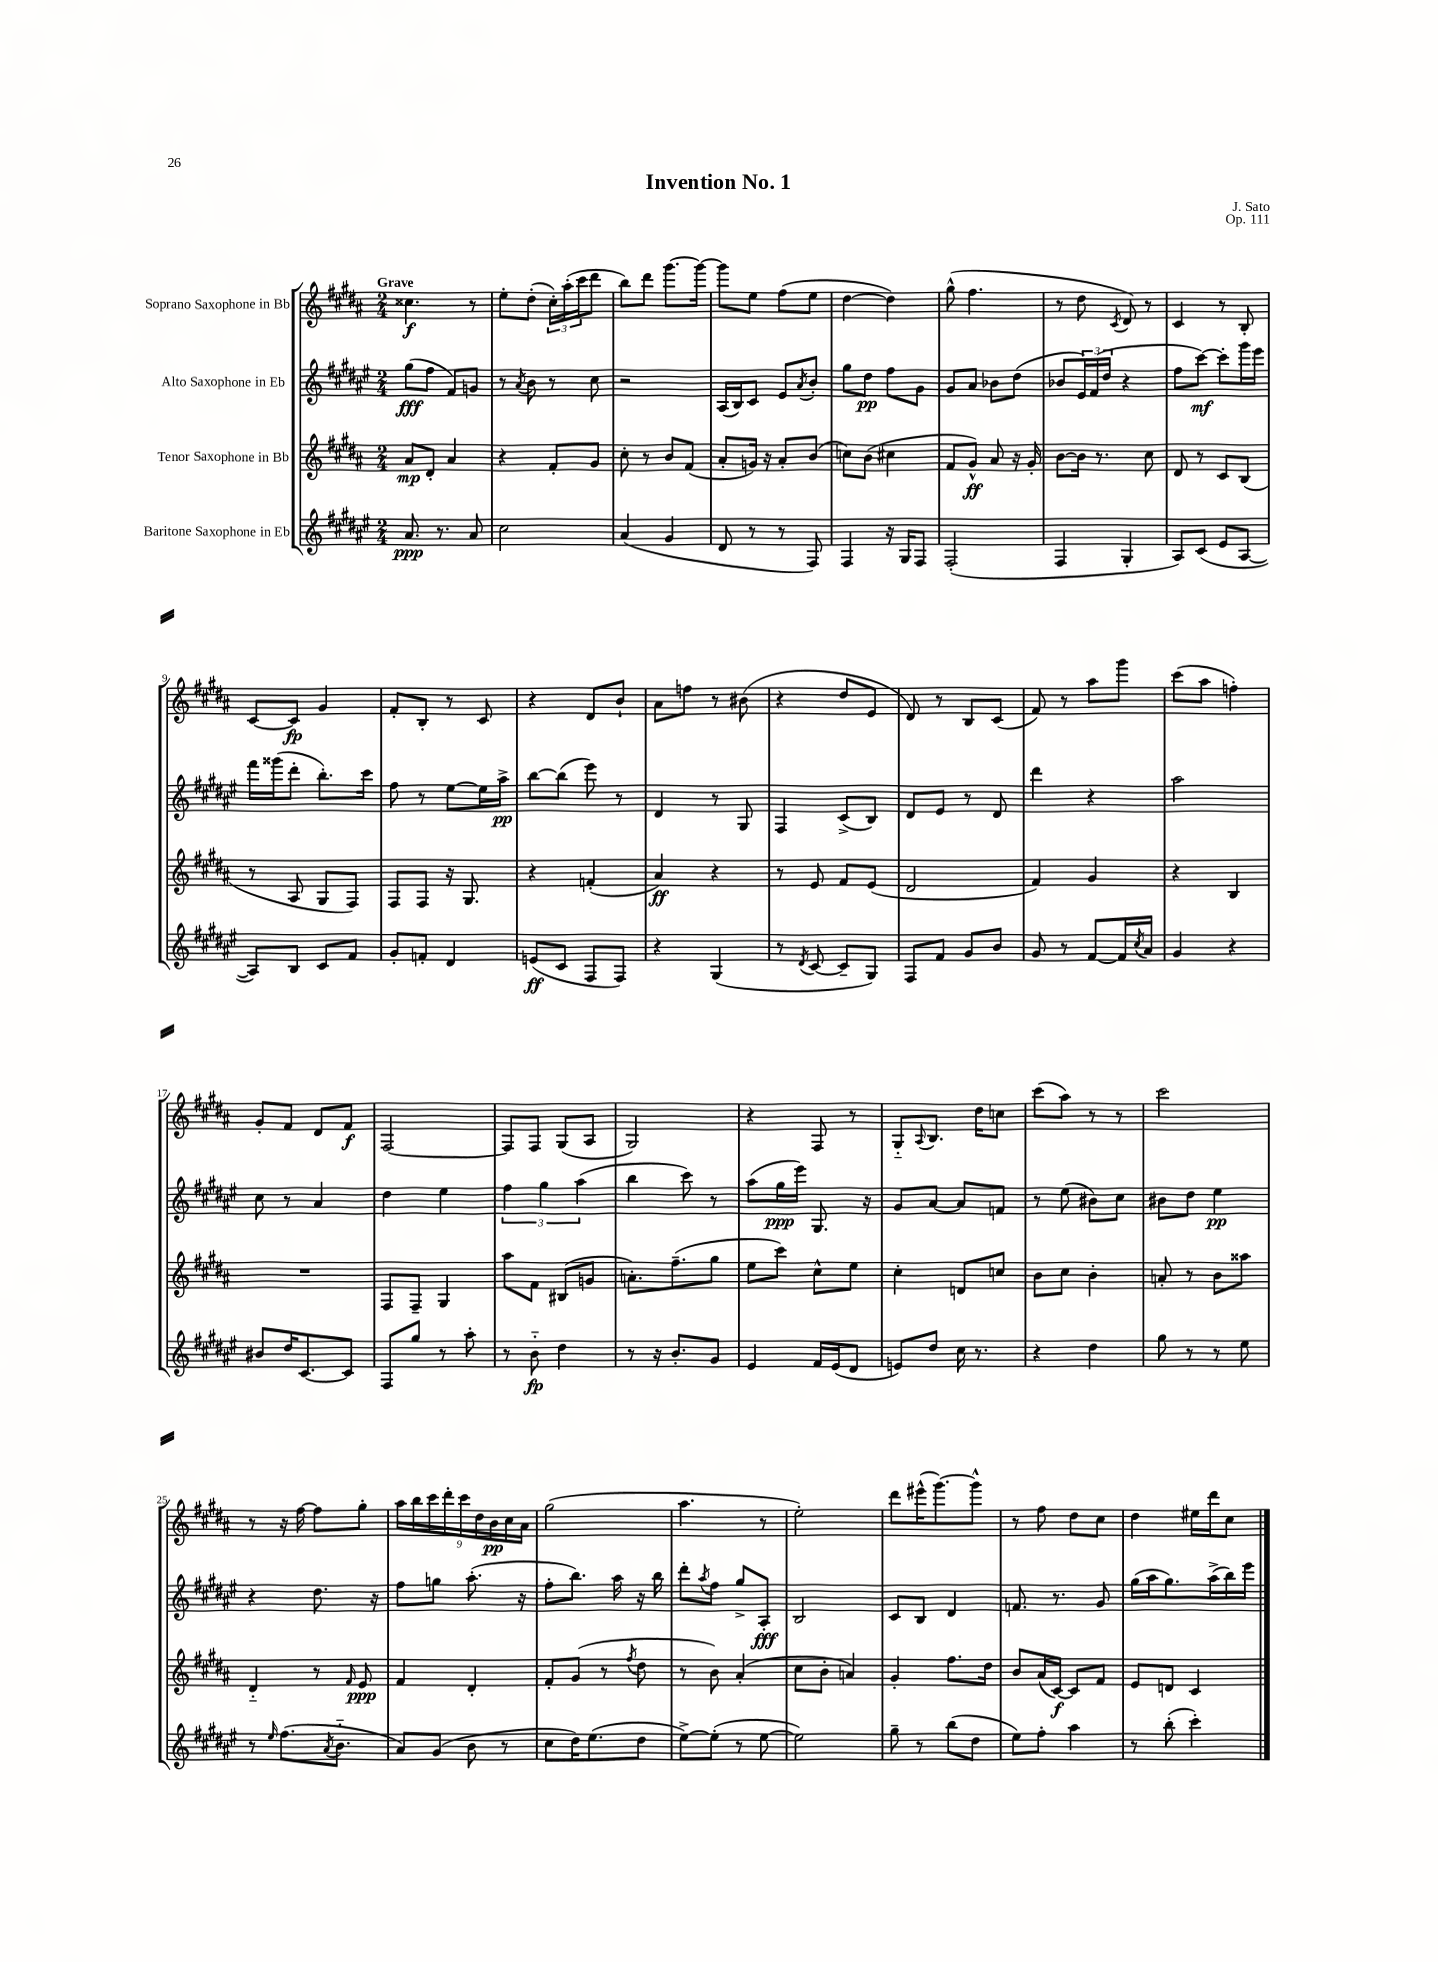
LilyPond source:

\header { title = "Invention No. 1" composer = "J. Sato" opus = "Op. 111" }
<<
\new StaffGroup <<
\new Staff = "s0" \with { instrumentName = "Soprano Saxophone in Bb" } {
    \clef treble \key b \major \numericTimeSignature \time 2/4 \tempo "Grave"
    cisis''4.\f r8 |
    e''8-. dis''8-.( \tuplet 3/2 { cis''16-.) ais''16-.( cis'''16 } dis'''8 |
    b''8) dis'''8 gis'''8.~ gis'''16~ |
    gis'''8 e''8 fis''8( e''8 |
    dis''4~ dis''4) |
    gis''8-^( fis''4. |
    r8 dis''8 \acciaccatura { cis'8 } dis'8) r8 |
    cis'4 r8 b8-. |
    cis'8~ cis'8\fp gis'4 |
    fis'8-. b8-. r8 cis'8 |
    r4 dis'8 b'8-! |
    ais'8 f''8 r8 bis'8( |
    r4 dis''8 e'8 |
    dis'8) r8 b8 cis'8( |
    fis'8) r8 ais''8 gis'''8 |
    cis'''8( ais''8 f''4-.) |
    gis'8-. fis'8 dis'8 fis'8\f |
    fis2~ |
    fis8 fis8 gis8( ais8 |
    gis2) |
    r4 fis8 r8 |
    gis8-_ \appoggiatura { ais8 } b8. dis''16 c''8 |
    cis'''8( ais''8) r8 r8 |
    cis'''2 |
    r8 r16 fis''16~ fis''8 gis''8-. |
    \tuplet 9/8 { ais''16 b''16 cis'''16 dis'''16-. cis'''16 dis''16 b'16\pp cis''16 ais'16 } |
    gis''2( |
    ais''4. r8 |
    e''2-.) |
    dis'''8 eis'''16-^( gis'''8.~) gis'''8-^ |
    r8 fis''8 dis''8 cis''8 |
    dis''4 eis''16 dis'''16 cis''8 \bar "|." |
}
\new Staff = "s1" \with { instrumentName = "Alto Saxophone in Eb" } {
    \clef treble \key fis \major \numericTimeSignature \time 2/4
    gis''8\fff( fis''8 fis'8) g'8 |
    r8 \acciaccatura { ais'8 } b'8 r8 cis''8 |
    r2 |
    ais16( b16) cis'8 eis'8 \acciaccatura { ais'8 } b'8-. |
    gis''8 dis''8\pp fis''8 gis'8 |
    gis'8 ais'8 bes'8 dis''8( |
    bes'8 \tuplet 3/2 { eis'16) fis'16( dis''16 } r4 |
    fis''8 cis'''8~\mf) cis'''8-. gis'''16 eis'''16 |
    fis'''16 gisis'''16( dis'''8-. b''8.-.) cis'''16 |
    fis''8 r8 eis''8~ eis''16 ais''16->\pp |
    b''8~ b''8( eis'''8) r8 |
    dis'4 r8 gis8 |
    fis4 cis'8->( b8) |
    dis'8 eis'8 r8 dis'8 |
    dis'''4 r4 |
    ais''2 |
    cis''8 r8 ais'4 |
    dis''4 eis''4 |
    \tuplet 3/2 { fis''4 gis''4 ais''4( } |
    b''4 cis'''8) r8 |
    ais''8( gis''16\ppp eis'''16) gis8. r16 |
    gis'8 ais'8~ ais'8 f'8 |
    r8 eis''8( bis'8) cis''8 |
    bis'8 dis''8 eis''4\pp |
    r4 dis''8. r16 |
    fis''8 g''8 ais''8.-.( r16 |
    fis''8-. b''8.) ais''16 r16 b''16 |
    dis'''8-. \acciaccatura { ais''8 } fis''8 gis''8-> ais8-.\fff |
    b2 |
    cis'8 b8 dis'4 |
    f'8. r8. gis'8 |
    gis''16( ais''16 gis''8.) ais''16->( b''16) eis'''16 \bar "|." |
}
\new Staff = "s2" \with { instrumentName = "Tenor Saxophone in Bb" } {
    \clef treble \key b \major \numericTimeSignature \time 2/4
    ais'8\mp dis'8-. ais'4 |
    r4 fis'8-. gis'8 |
    cis''8-. r8 b'8 fis'8( |
    ais'8-. g'16) r16 ais'8-. b'8( |
    c''8) b'8( cis''4 |
    fis'8 gis'8-^\ff) ais'8 r16 gis'16-. |
    b'8~ b'16 r8. cis''8 |
    dis'8 r8 cis'8 b8( |
    r8 ais8 gis8 fis8) |
    fis8 fis8 r16 gis8. |
    r4 f'4-.( |
    ais'4\ff) r4 |
    r8 e'8 fis'8 e'8( |
    dis'2 |
    fis'4) gis'4 |
    r4 b4 |
    R2 |
    fis8 fis8-- gis4 |
    ais''8 fis'8 bis8( g'8 |
    a'8.-.) fis''8.--( gis''8 |
    e''8 cis'''8) cis''8-^ e''8 |
    cis''4-. d'8 c''8 |
    b'8 cis''8 b'4-. |
    a'8-. r8 b'8 aisis''8 |
    dis'4-_ r8 \grace { fis'16 } e'8\ppp |
    fis'4 dis'4-. |
    fis'8-. gis'8( r8 \acciaccatura { fis''8 } dis''8 |
    r8 b'8) ais'4-.( |
    cis''8 b'8-. a'4) |
    gis'4-. fis''8. dis''16 |
    b'8 ais'16( cis'16~\f) cis'8 fis'8 |
    e'8 d'8 cis'4 \bar "|." |
}
\new Staff = "s3" \with { instrumentName = "Baritone Saxophone in Eb" } {
    \clef treble \key fis \major \numericTimeSignature \time 2/4
    ais'8.\ppp r8. ais'8 |
    cis''2 |
    ais'4( gis'4 |
    dis'8 r8 r8 fis8) |
    fis4 r16 gis16 fis8 |
    fis2-.( |
    fis4 gis4-. |
    ais8) cis'8( eis'8 ais8~ |
    ais8) b8 cis'8 fis'8 |
    gis'8-. f'8-. dis'4 |
    e'8\ff( cis'8 fis8 fis8) |
    r4 gis4( |
    r8 \acciaccatura { dis'8 } cis'8~ cis'8-- gis8) |
    fis8 fis'8 gis'8 b'8 |
    gis'8 r8 fis'8~ fis'16 \acciaccatura { cis''8 } ais'16 |
    gis'4 r4 |
    bis'8 dis''16 cis'8.~ cis'8 |
    fis8 gis''8 r8 ais''8-. |
    r8 b'8-_\fp dis''4 |
    r8 r16 b'8.-. gis'8 |
    eis'4 fis'16 eis'16( dis'8 |
    e'8) dis''8 cis''16 r8. |
    r4 dis''4 |
    gis''8 r8 r8 eis''8 |
    r8 \grace { eis''16 } fis''8.( \acciaccatura { ais'8 } b'8.-_ |
    ais'8) gis'8( b'8 r8 |
    cis''8 dis''16) eis''8.( dis''8 |
    eis''8~->) eis''8-.( r8 eis''8~ |
    eis''2) |
    gis''8-- r8 b''8( dis''8 |
    eis''8) fis''8-. ais''4 |
    r8 b''8-.( cis'''4-.) \bar "|." |
}
>>
>>
